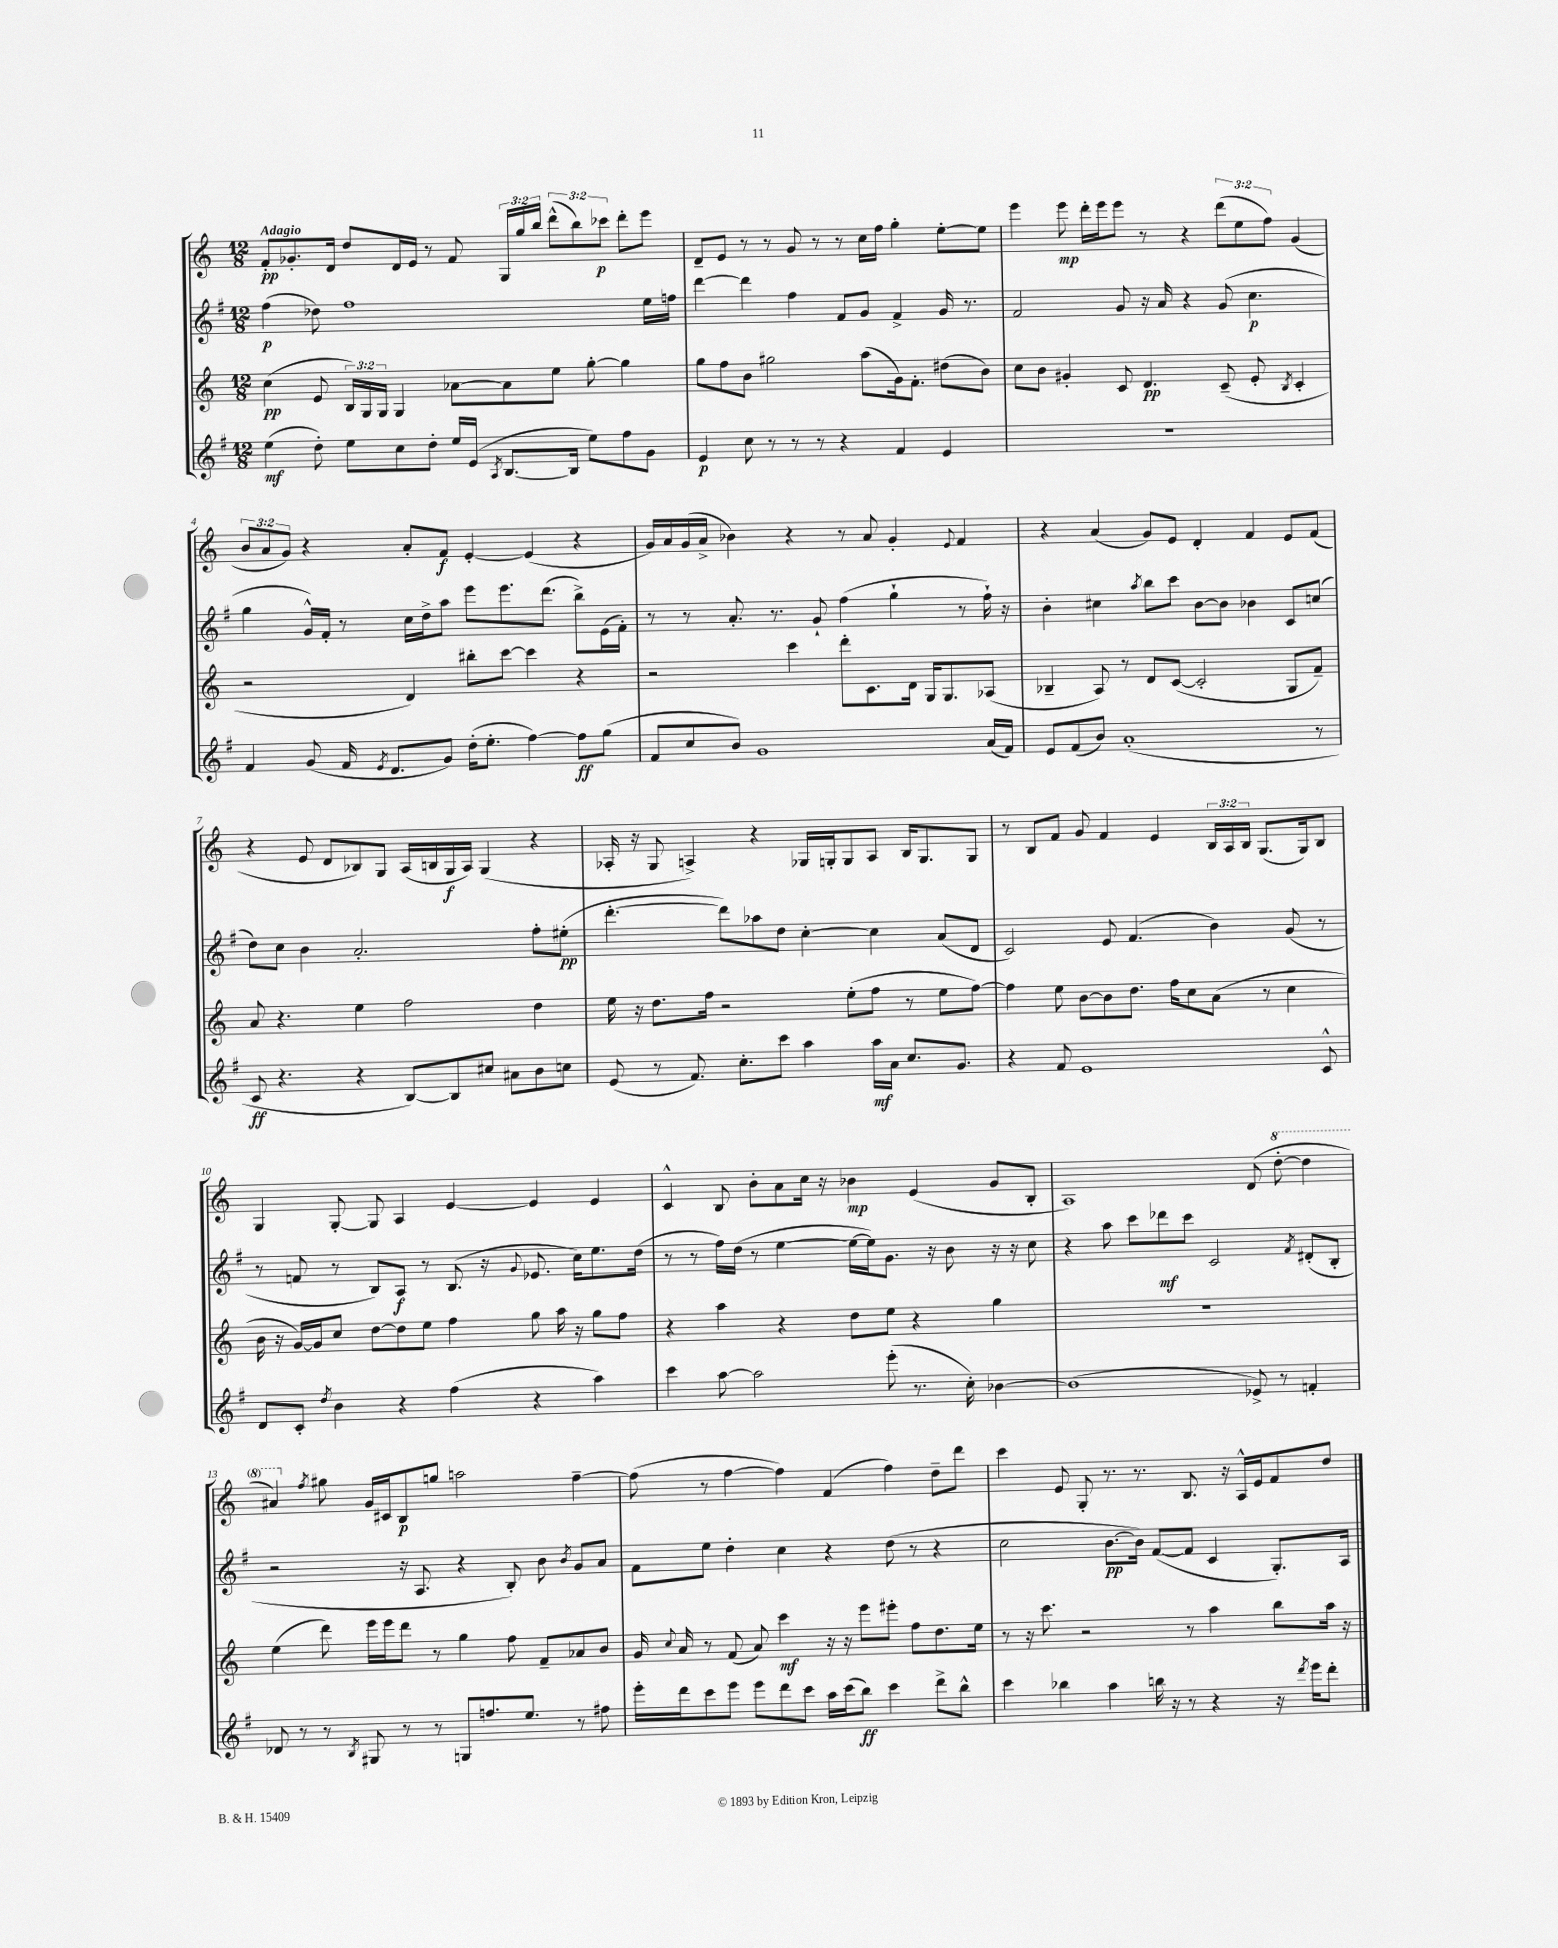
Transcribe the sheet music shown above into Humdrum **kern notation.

**kern	**kern	**kern	**kern
*staff4	*staff3	*staff2	*staff1
*clefG2	*clefG2	*clefG2	*clefG2
*k[f#]	*k[]	*k[f#]	*k[]
*M12/8	*M12/8	*M12/8	*M12/8
(4ee\	(4cc\	(4ff#\	8f'/L
.	.	.	8.g-'/
8dd'\)	8e/	8dd-\)	.
.	.	.	16d/Jk
8ee\L	24B/LL)	1ff#	8dd/L
.	24G/	.	.
.	24G/JJ	.	.
8cc\	4G/	.	16d/L
.	.	.	16e/JJ
8dd'\J	.	.	8r
16ee/LL	[8a-\L	.	8f/
(16e/JJ	.	.	.
8qA/	.	.	.
[8.B/L	8a-\]	.	24G/LL
.	.	.	24gg/
.	.	.	24bb/JJ
.	8ee\J	.	(12ddd^^\L
16B/]Jk	.	.	.
.	.	.	12bb\)
8ee\L)	[8gg'\	.	.
.	.	.	12ccc-\J
8ff#\	4gg\]	.	8ddd'\L
8g\J	.	16ee\LL	8eee\J
.	.	16ff\JJ	.
=	=	=	=
4e/	8gg\L	[4ddd\	8d~/L
.	8ff\	.	8e/J
8cc\	8b\J	4ddd\]	8r
8r	2gg#\	.	8r
8r	.	4ff#\	8g/
8r	.	.	8r
4r	.	8f#/L	8r
.	(8aa\L	8g/J	16cc\LL
.	.	.	16ff\JJ
4f#/	16g\k)	4f#^/	4gg'\
.	8.f'\J	.	.
4e/	(8dd#\L	16g/	[8ee'\L
.	.	8.r	.
.	8b\J)	.	8ee\]J
=	=	=	=
1.r	8cc\L	2f#/	4eee\
.	8b\J	.	.
.	4g#'/	.	8eee\
.	.	.	16ddd'\LL
.	.	.	16eee\J
.	8c/	8g/	8eee\J
.	4.d/	16r	8r
.	.	16a/	.
.	.	4r	4r
.	(8c~/	(8g/	(12ddd\L
.	.	.	12ee\
.	8e'/	4.cc\	.
.	.	.	12ff\J)
.	8qB/	.	.
.	4c'/	.	(4g/
=	=	=	=
4f#/	2r	4gg\	12b/L
.	.	.	12a/
.	.	.	12g/J)
(8g/	.	16g^^/LL)	4r
.	.	16f#'/JJ	.
16f#/	.	8r	.
8qe/	.	.	.
8.d/L	.	.	.
.	4d/)	16cc\LL	8a'/L
.	.	16dd^\J	.
8g/J)	.	8aa\J	8f/J
(16dd'\LK	8bb#'\L	8eee\L	[4e'/
8.ee'\J	.	.	.
.	[8ccc\J	8.eee\	.
[4ff#\)	4ccc\]	.	(4e/]
.	.	(8.ddd\J	.
8ff#\]L	4r	8bb^\L)	4r
(8gg\J	.	(16e\L	.
.	.	16f#'\JJ)	.
=	=	=	=
8f#/L	2r	8r	16g/LL)
.	.	.	16a/
8cc/	.	8r	(16g/
.	.	.	16a^/JJ
8b/J)	.	8.a'/	4b-\)
1g	.	.	.
.	.	8.r	.
.	4ccc\	.	4r
.	.	8g`/	.
.	8ddd'\L	(4ff#\	8r
.	8.c\	.	8a/
.	.	4gg`\	4g'/
.	16d\Jk	.	.
.	16G/LK	.	.
.	8.G/	.	.
.	.	.	8qqe/
.	.	8r	4f/
(16a/LL	(8A-/J	16ff#`\)	.
16f#/JJ)	.	16r	.
=	=	=	=
8e/L	4B-~/	4b'\	4r
(8f#/	.	.	.
8b/J)	8A/)	4cc#\	(4a/
(1a'	8r	.	.
.	.	8qaa/	.
.	8d/L	8bb\L	8g/L)
.	([8c/J	8ccc\J	8e/J
.	2c'/]	[8b\L	4d'/
.	.	8b\]J	.
.	.	4b-\	4f/
.	8G/L	8c/L	8e/L
8r	8f~/J)	(8cc/J	(8f/J
=	=	=	=
8c/	8a/	8dd\L)	4r
4.r	4.r	8cc\J	.
.	.	4b\	8e/
.	.	.	8d/L
4r	4ee\	2.a'/	8B-/)
.	.	.	8G/J
[8B/L)	2ff\	.	(16A/LL
.	.	.	16B/
8B/]	.	.	16G/
.	.	.	16A/JJ)
8cc#/J	.	.	(4G/
8a#\L	.	.	.
8b\	4dd\	8ff#'\L	4r
8cc\J	.	(8ee#'\J	.
=	=	=	=
(8e/	16ee\	[4.ddd'\	16A-'/
.	16r	.	16r
8r	8.dd\L	.	8G/
8.f#/)	.	.	4A^/)
.	16ff\Jk	.	.
.	2r	8ddd\]L)	.
8.cc'\L	.	.	.
.	.	8aa-\	4r
8ccc\J	.	8dd\J	.
4aa\	.	[4cc'\	16G-/LL
.	.	.	16G'/J
.	(8ee'\L	.	8G/
16aa\LL	8ff\J	4cc\]	8A/J
16a\JJ	.	.	.
8.cc/L	8r	.	16B/LK
.	.	.	8.G/
.	8ee\L	(8a/L	.
8.g/J	.	.	.
.	[8ff\J)	8d/J	8G/J
=	=	=	=
4r	4ff\]	2c/)	8r
.	.	.	8B/L
8f#/	8ee\	.	8f/J
1e	[8b\L	.	8g/
.	8b\]	8e/	4f/
.	8.dd\J	(4.f#/	.
.	.	.	4e/
.	16ff\LK	.	.
.	8cc\	.	.
.	(8a\J	4b\)	24B/LL
.	.	.	24A/
.	.	.	24B/JJ
.	8r	.	(8.G/L
.	4cc\	(8g/	.
.	.	.	16G/k)
8c^^/	.	8r	8B/J
=	=	=	=
8d/L	16b\	8r	4G/
.	16r	.	.
8c'/J	[16g/LL)	8f/	.
.	16g/]J	.	.
8qdd/	.	.	.
4b\	8cc/J	8r	[8G'/
.	[8dd\L	8B/L)	8G/]
4r	8dd\]	8A/J	4A/
.	8ee\J	8r	.
(4ff#\	4ff\	(8.B/	[4e/
.	.	16r	.
.	.	8qqg/	.
4r	8gg\	8.e-/	4e/]
.	16aa\	.	.
.	16r	16cc\LK)	.
4aa\)	8gg\L	8.ee\	4e/
.	8ff\J	.	.
.	.	(16dd\Jk	.
=	=	=	=
4ccc\	4r	8r	4c^^/
.	.	8r	.
[8aa\	4aa\	16ff#\LL)	8B/
.	.	(16dd\JJ	.
2aa\]	.	8r	8b'\L
.	4r	[4ee\	8a\
.	.	.	16cc\Jk
.	.	.	16r
.	8dd\L	16ee\_LL	4b-\
.	.	16ee\]J)	.
(8eee'\	8ee\J	8.g\J	.
8.r	4r	.	(4e/
.	.	16r	.
.	.	8b\	.
16cc'\)	.	.	.
[4b-\	4gg\	16r	8g/L
.	.	16r	.
.	.	8cc\	8B'/J
=	=	=	=
(1b-]	1.r	4r	1A)
.	.	8aa\	.
.	.	8ccc\L	.
.	.	8ddd-\	.
.	.	8ccc\J	.
.	.	2c/	.
8e-^/)	.	.	(8d/
8r	.	.	[8ddd'\
.	.	8qf#/	.
4f'/	.	(8d#'/L	4ddd\]
.	.	8B'/J	.
=	=	=	=
8d-/	(4ee\	2r	4aa#/)
8r	.	.	.
.	.	.	8qff/
8r	8ddd\)	.	8gg#\
8qB/	.	.	.
8G#/	16eee\LL	.	16g/LL
.	16eee\J	.	16c#/J
8r	8ddd\J	16r	8B/
.	.	8.A/	.
8r	8r	.	8gg/J
8G/L	4gg\	4r	2aa\
8.ff/	.	.	.
.	8ff\	8B'/)	.
8.ee/J	.	.	.
.	8f~/L	8b\	.
.	.	8qb/	.
8r	8a-/	8g/L	[4ff~\
8ff#\	8b/J	8a/J	.
=	=	=	=
16eee'\LL	16g/	8f#\L	(8ff\]
.	8qqcc/	.	.
16ddd\J	16a/	.	.
8ccc\	8r	8ee\J	8r
8eee\J	(8f/	4dd'\	[4ff\
8eee\L	8a/)	.	.
8ddd\	4ccc\	4cc\	4ff\])
8ccc\J	.	.	.
16aa\LL	16r	4r	(4f/
(16ccc\J	16r	.	.
8bb\J)	8eee\L	.	.
4ccc\	8eee#'\J	(8dd\	4ff\)
.	8ff\L	8r	.
8ddd^\L	8.dd\	4r	8dd~\L
8bb^^\J	.	.	8ddd\J
.	16ee\Jk	.	.
=	=	=	=
4ccc\	8r	2cc\	4ccc\
.	16r	.	.
.	8.ccc\	.	.
4bb-\	.	.	8e/
.	2r	.	8G'/
4aa\	.	[8.b\L	8.r
.	.	16b\]Jk)	8.r
16bb\	.	([8f#/L	.
16r	.	.	.
8r	8r	8f#/]J	8.B/
4r	4aa\	4c/	.
.	.	.	16r
.	.	.	16A^^/LL
.	.	.	16e/J
16r	8bb\L	8.G'/L)	8f/
8qddd/	.	.	.
16eee\LK	.	.	.
8ddd'\J	16aa\Jk	.	8dd/J
.	16r	16A/Jk	.
==	==	==	==
*-	*-	*-	*-
